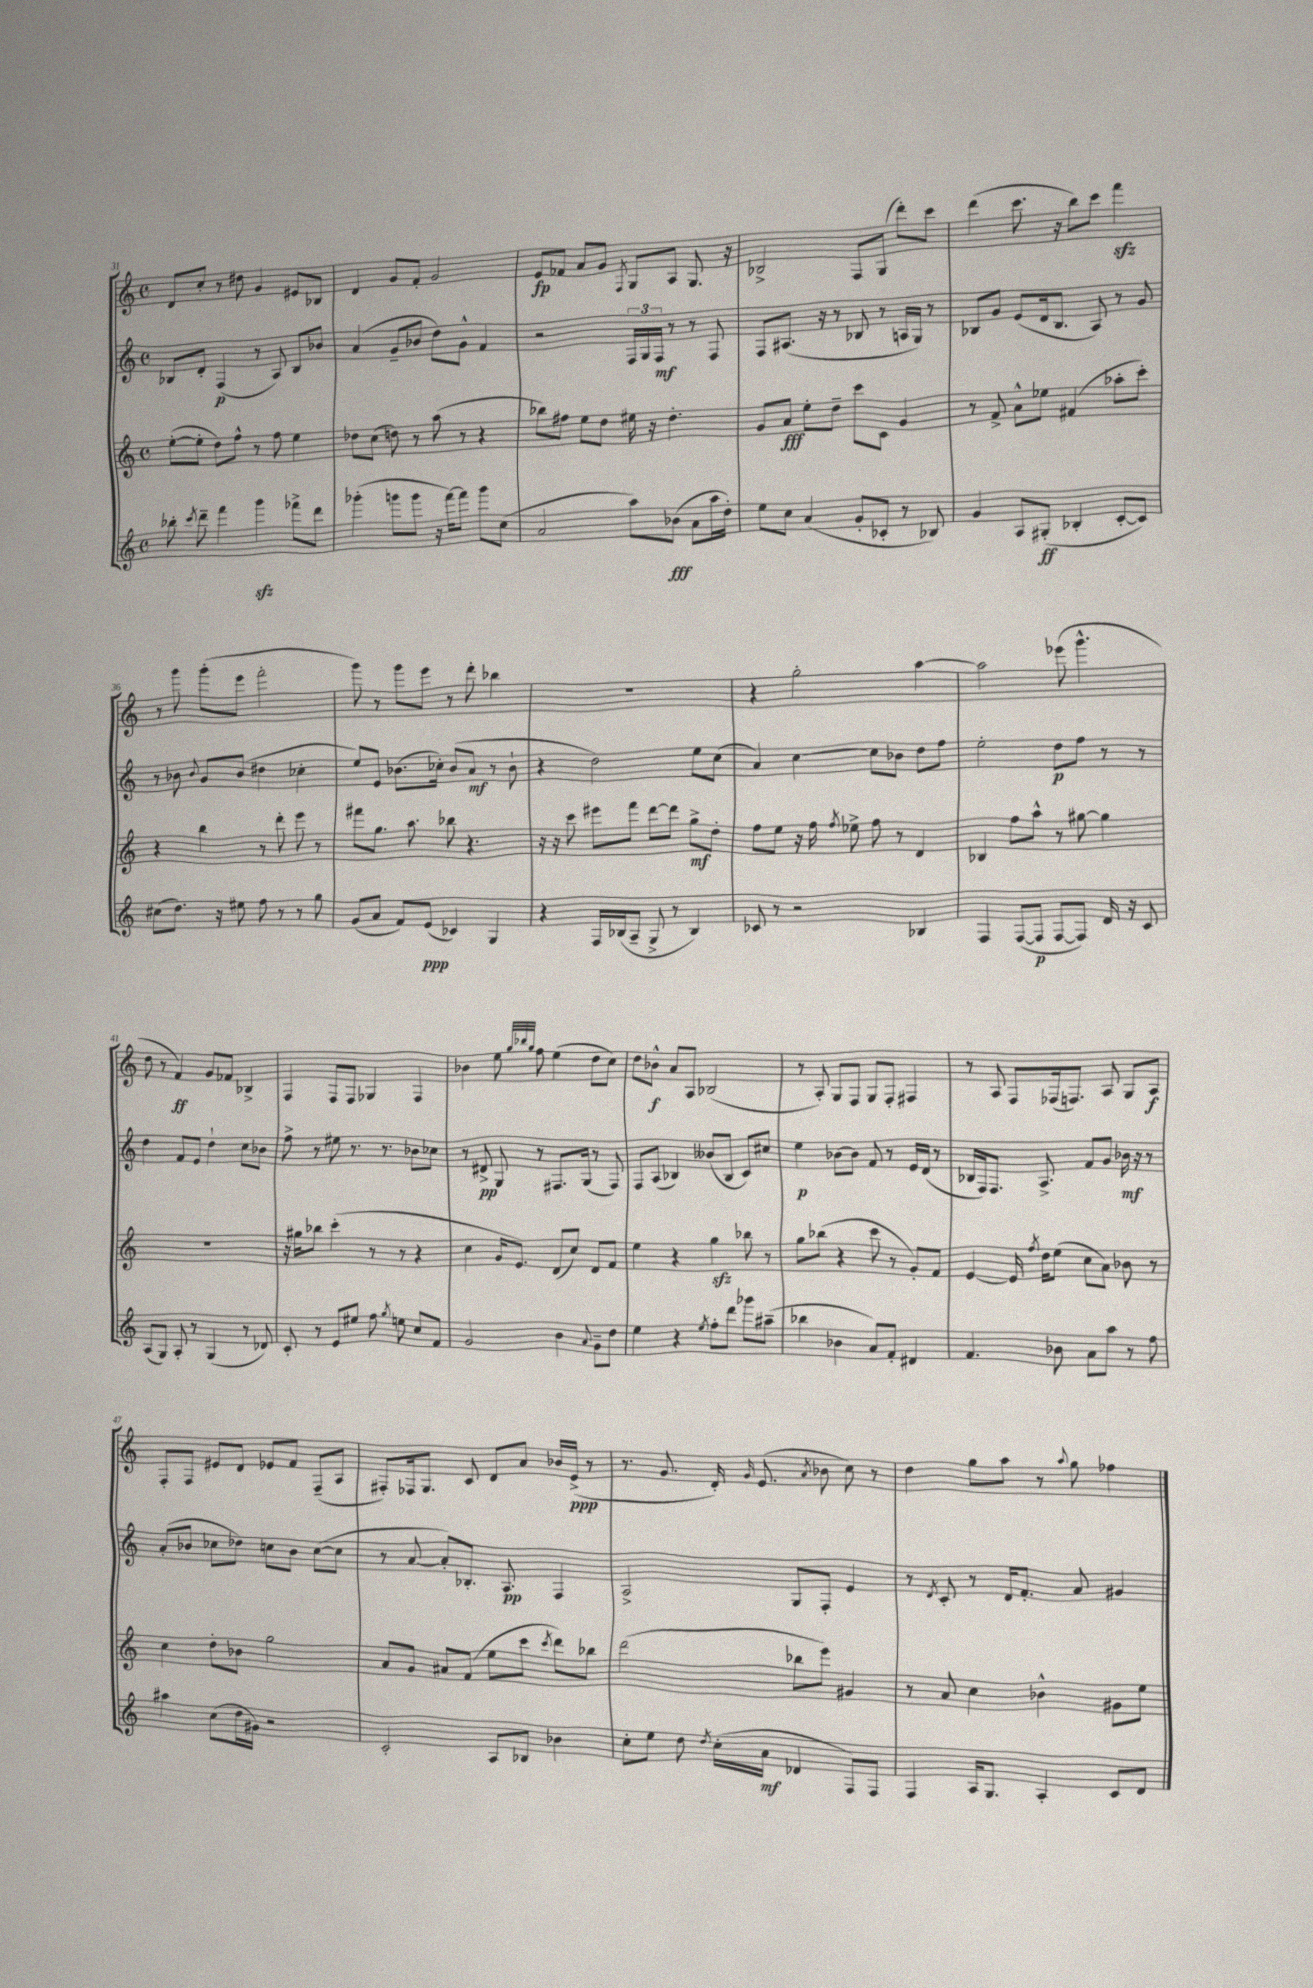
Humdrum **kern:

**kern	**kern	**kern	**kern
*staff4	*staff3	*staff2	*staff1
*clefG2	*clefG2	*clefG2	*clefG2
*k[]	*k[]	*k[]	*k[]
*M4/4	*M4/4	*M4/4	*M4/4
*met(c)	*met(c)	*met(c)	*met(c)
8bb-'\	([8ee'\L	8B-/L	8d/L
8qccc/	.	.	.
8ddd~\	8ee'\]J	8d'/J	8cc'/J
4fff\	8dd\L)	(4F/	8r
.	8ff^^\J	.	8dd#\
4ggg\	8r	8r	4g/
.	8ff\	8A/)	.
8fff-^\L	4ee\	8B-/L	8e#/L
8ddd\J	.	8b-/J	8B-/J
=	=	=	=
(4ggg-'\	8dd-\L	(4a/	4d/
.	(8cc\J	.	.
8ggg\L	8dd\)	8g~/L	8g/L
8ggg\J	8r	8b-/J	8f'/J
16r	(8aa\	8dd\L)	2g/
[16fff\LK)	.	.	.
8fff\]J	8r	8g^^\J	.
8ggg\L	4r	4f/	.
(8cc\J	.	.	.
=	=	=	=
2a/	8bb-\L)	2r	8e/L
.	8ff#\J	.	8f-/J
.	8ee\L	.	8a/L
.	8dd\J	.	8g/J
.	.	.	8qF/
8aa\L)	16ee#\	24F/LL	8G/L
.	.	24G/	.
.	16r	.	.
.	.	24F/JJ	.
(8b-\J	4.dd'\	8r	8A/J
8a\L	.	8r	8.G/
16aa\L	.	8F/	.
16dd'\JJ)	.	.	16r
=	=	=	=
8ee\L	8g/L	8F/L	2B-^/
8cc\J	8a/J	(8.A#/J	.
(4a/	8ee'\L	.	.
.	.	16r	.
.	8dd~\J	8r	.
8g'/L	8ccc\L	8B-/	8F/L
8c-'/J	8c\J	8r	(8G/J
8r	4g/	16A/LL	8ddd'\L)
.	.	16G/JJ)	.
8B-/)	.	8r	8ccc\J
=	=	=	=
4g/	8r	8B-/L	(4ddd\
.	8f^/	8g/J	.
8A/L	8a^^\L	(8e/L	8.ccc\
(8G#'/J	8ee-\J	16d/k	.
.	.	8.B-/J	16r
4B-'/	(4f#/	.	8bb\L)
.	.	8A/)	8ccc\J
[8c'/L	8aa-'\L	8r	4fff\
8c/]J)	8ccc'\J)	8g/	.
=	=	=	=
(8cc#\L	4r	8r	8r
8.dd\J)	.	8b-\	8ggg\
.	.	8qqb-/	.
.	4bb\	8g/L	(8ggg'\L
16r	.	.	.
8ee#\	.	(8b-/J	8eee\J
8ff\	8r	4dd#\	2fff'\
8r	8ddd'\	.	.
8r	8eee\	4cc-'\	.
8gg\	8r	.	.
=	=	=	=
(8g/L	8fff#\L	8ee/L)	8ggg\)
8a/J	8.gg\J	8e/J	8r
8f/L)	.	(8.b-\L	8ggg\L
.	8.aa\	.	.
(8e/J	.	.	8eee\J
.	.	16cc-'\Jk)	.
4c-/)	8bb-\	(8b-/L	8r
.	4.r	8a/J	8ddd'\
4G/	.	8r	4bb-\
.	.	8b-`\	.
=	=	=	=
4r	16r	4r	1r
.	16r	.	.
.	8ccc\	.	.
16F/LL	8eee#\L	2dd\)	.
(16B-/J	.	.	.
8A~/J	8fff\J	.	.
8G^/	[8ddd\L	.	.
8r	8ddd\]J	.	.
4B-/)	8gg^\L	8ee\L	.
.	8dd'\J	(8cc\J	.
=	=	=	=
8c-/	8ff\L	4a/)	4r
8r	8ee\J	.	.
2r	16r	[4cc\	2gg'\
.	16ff\	.	.
.	8qff/	.	.
.	8ee-^\	.	.
.	8ff\	8cc\]L	.
.	8r	8b-\J	.
4B-/	4d/	8dd\L	[4aa\
.	.	8ff\J	.
=	=	=	=
4F/	4B-/	2ee'\	2aa\]
([8F/L	8ff\L	.	.
8F/]J	8aa^^\J	.	.
[8F/L	8r	8dd\L	(8eee-\
8F/]J)	[8gg#\	8ff\J	4.ggg^^\
16d/	4gg#\]	8r	.
16r	.	.	.
8c/	.	8r	.
=	=	=	=
(8A/L	1r	4dd\	8dd\
8G/J)	.	.	8r
8A'/	.	8f/L	4f/)
8r	.	8e/J	.
(4G/	.	4dd`\	8g/L
.	.	.	8f-/J
8r	.	8cc\L	4B-^/
8d-/)	.	8b-\J	.
=	=	=	=
8c'/	16r	8ff^\	4F/
.	16gg#\LK	.	.
8r	8bb-\J	8r	.
8e/L	(4ccc'\	8ee#\	8F/L
8ee#/J	.	8.r	8F/J
8ff\	8r	.	4G-/
.	.	8.r	.
8qgg/	.	.	.
8ee\	8r	.	.
8cc/L	4r	8b-\L	4F/
8f/J	.	8cc-\J	.
=	=	=	=
2g/	4cc\	8r	4b-\
.	.	8d#^/	.
.	16g/LK	8G/	8ee\
.	8.e/J)	.	.
.	.	.	32qqgg/LLL
.	.	.	32qqbb-/
.	.	.	32qqgg/JJJ
.	.	8r	8ff\
4b\	(8d/L	8.F#/L	(4ee\
.	8cc/J)	.	.
.	.	(16G/Jk	.
8qqa/	.	.	.
8g~\L	8d/L	8r	8dd\L
8dd\J	8f/J	8F#/)	8cc\J)
=	=	=	=
4ee\	4ee\	8F/L	8dd\L
.	.	(8A/J	8b-^^\J
4r	4r	4B-/)	8a/L
.	.	.	8A/J
8qee/	.	.	.
8ff'\L	4gg\	(8b--/L	(2B-/
8ddd\J	.	8B-/J	.
8ggg-\L	8bb-\	8c/L)	.
(8aa#~\J	8r	8cc#/J	.
=	=	=	=
4bb-\	8gg\L	4ee\	8r
.	(8bb-\J	.	8A'/)
4b-\	4r	[8b-\L	8G/L
.	.	8b-\]J	8F/J
8a/L)	8ccc\	8f/	8G/L
8f'/J	8r	8r	8F'/J
4d#/	8g'/L)	16e/LL	4F#/
.	.	(16d/JJ	.
.	8f/J	8r	.
=	=	=	=
4.f/	[4e/	16B-/LL	8r
.	.	16F/J)	.
.	.	8.F/J	8A/
.	16e/]	.	8F/L
.	8qff/	.	.
.	16dd\LK	8.A^/	.
8b-\	(8ee\J	.	(16F-/k
.	.	.	8.F/J)
8a\L	8cc\L	8f/L	.
8aa\J	8a\J)	8g/J	8A/
8r	8b-\	16b-\	8G/L
.	.	16r	.
8ff\	8r	8r	8A/J
=	=	=	=
4aa#\	4cc\	(8a'/L	8F'/L
.	.	8b-/J	8F/J
(8cc\L	8dd'\L	8cc-\L	8e#/L
16dd\L	8b-\J	8dd-\J)	8d/J
16g#\JJ)	.	.	.
2r	2gg\	8cc\L	8e-/L
.	.	8b-\J	8f/J
.	.	([8cc\L	(8F~/L
.	.	8cc\]J	8A/J
=	=	=	=
2c'/	8a/L	8r	8F#'/L)
.	8g/J	[8a/	16F-/k
.	.	.	8.G/J
.	8a#/L	8a'/]L)	.
.	(8f/J	8.B-'/J	8c/
8A/L	8ee\L	.	8d/L
.	.	8.A/	.
8B-/J	8ccc\J	.	8a/J
.	8qccc/	.	.
4b-\	8ddd\L)	4F/	16b-/LL
.	.	.	(16e^/JJ
.	8bb-\J	.	8r
=	=	=	=
8cc'\L	(2ddd\	2A^/	8.r
8ee\J	.	.	.
.	.	.	8.g/
8dd\	.	.	.
8qdd/	.	.	.
(16cc'\LL	.	.	16d'/)
.	.	.	16qqg/
16a\JJ	.	.	(8.e/
4d-/	8bb-\L	8G/L	.
.	.	.	8qa/
.	8eee\J)	8F'/J	8b-\
8F/L)	4g#/	4e/	8cc\)
8F/J	.	.	8r
=	=	=	=
4F/	8r	8r	4dd\
.	.	8qd/	.
.	8a/	8c'/	.
16A/LK	4cc\	8r	8gg\L
8.G/J	.	.	.
.	.	16d/LK	8aa\J
.	.	8.f'/J	.
4A'/	4b-^^\	.	8r
.	.	.	8qqaa/
.	.	8a/	8gg\
8c/L	8g#\L	4g#/	4ff-\
8d/J	8ee\J	.	.
==	==	==	==
*-	*-	*-	*-
